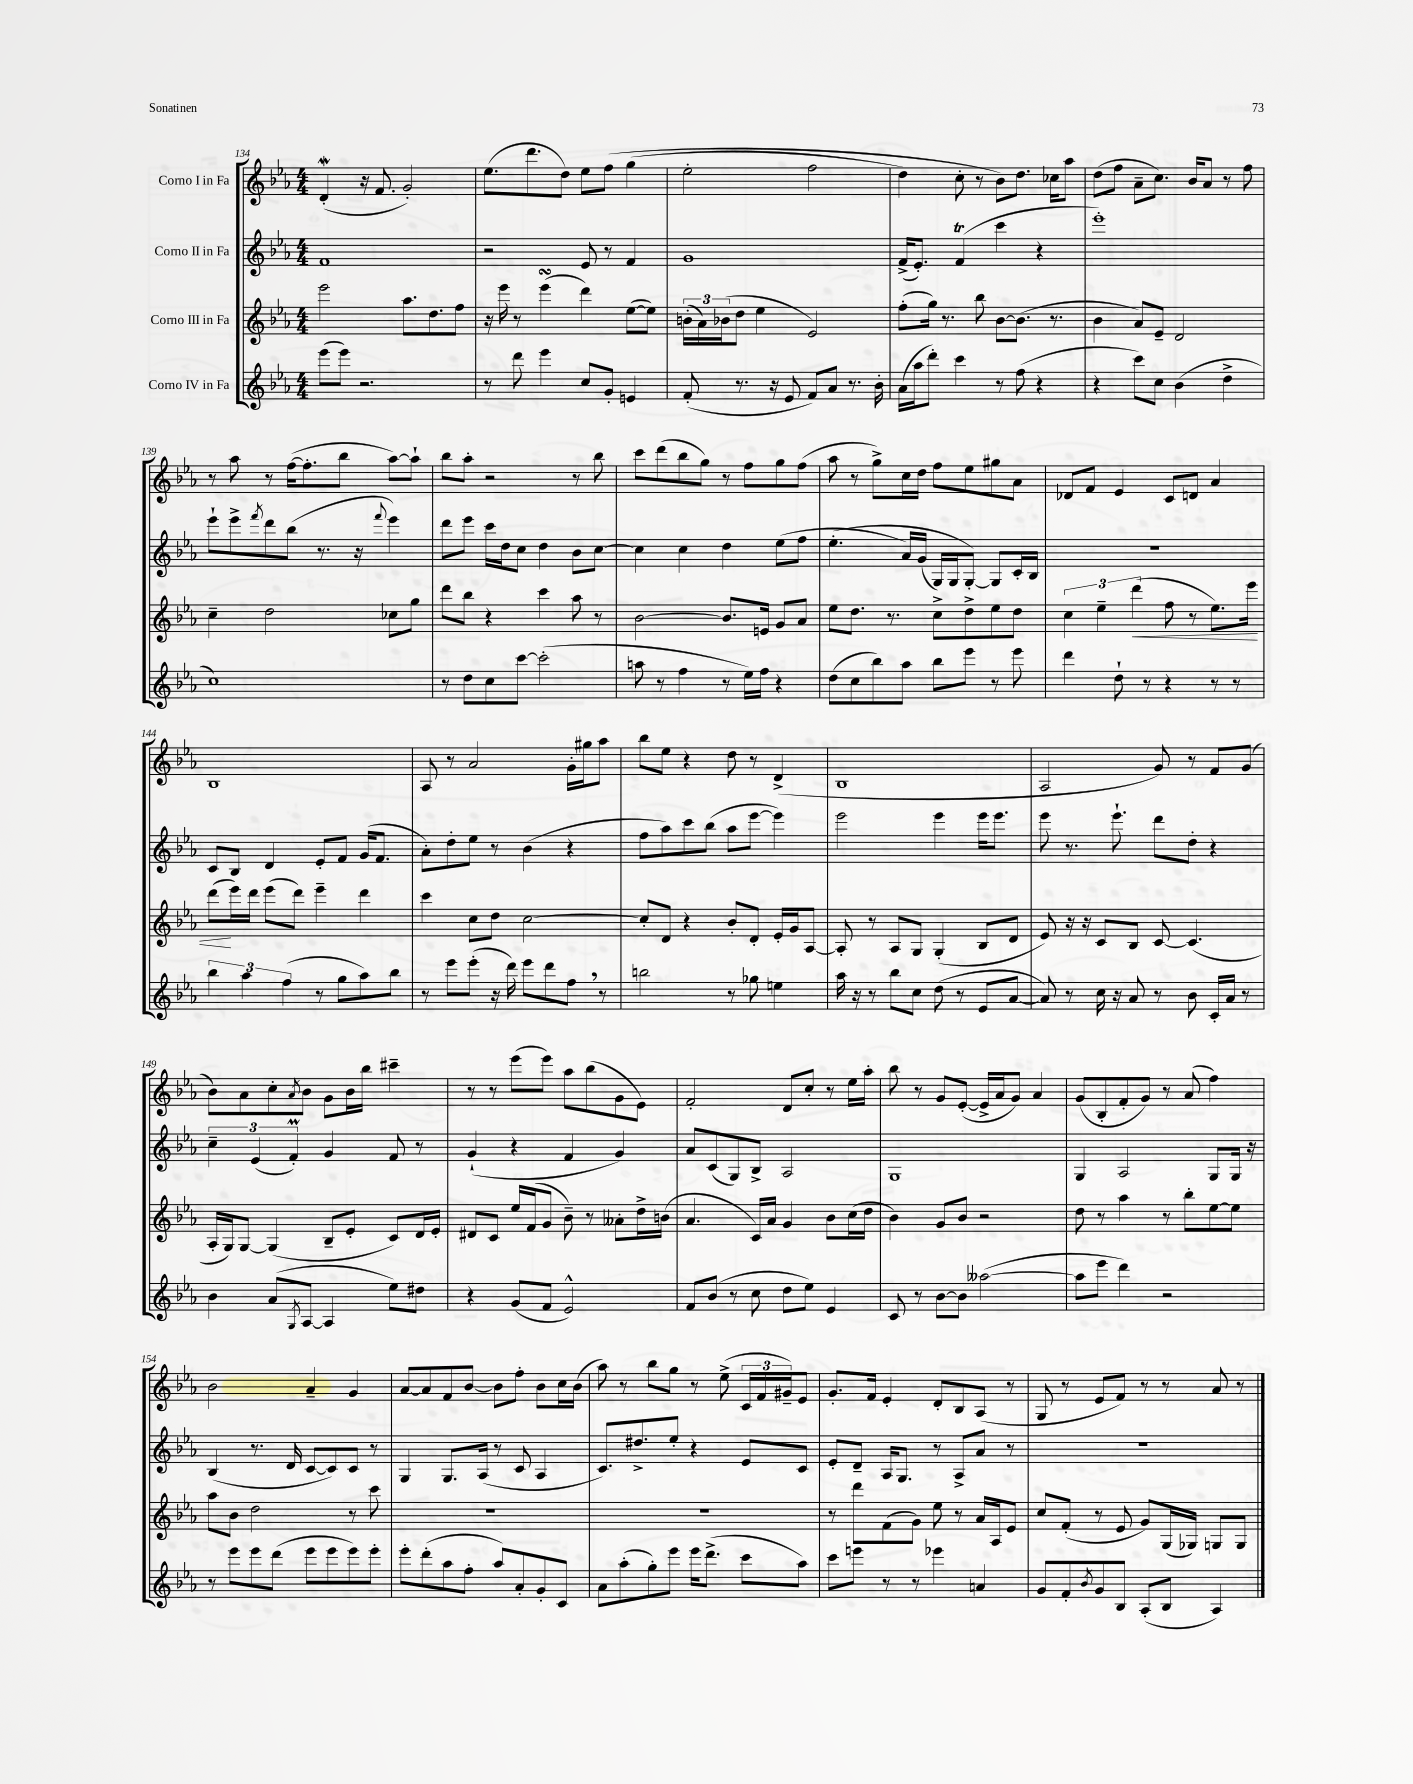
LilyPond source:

<<
\new StaffGroup <<
\new Staff = "s0" \with { instrumentName = "Corno I in Fa" } {
    \clef treble \key ees \major \numericTimeSignature \time 4/4
    d'4-.\mordent( r16 f'8. g'2-.) |
    ees''8.( d'''8. d''8) ees''8 f''8\( g''4( |
    ees''2-. f''2 |
    d''4) c''8-. r8 bes'8\) d''8. ces''16 aes''8 |
    d''8( f''8 aes'8-- c''8.) bes'16 aes'8 r8 f''8 |
    r8 aes''8 r8 f''16~( f''8.-. bes''8 aes''8~) aes''8-! |
    bes''8 aes''8-. r2 r8 bes''8 |
    c'''8 d'''8( bes''8 g''8) r8 f''8 g''8 f''8( |
    aes''8 r8 g''8->) c''16 d''16 f''8 ees''8 gis''8 aes'8 |
    des'8 f'8 ees'4 c'8 d'8 aes'4 |
    bes1 |
    aes8 r8 aes'2 g'16-. gis''16 aes''8 |
    bes''8 ees''8 r4 d''8 r8 d'4->( |
    bes1 |
    aes2 g'8) r8 f'8 g'8( |
    bes'8) aes'8 c''8-. \acciaccatura { aes'8 } bes'8 g'8 bes'16 bes''16 cis'''4-- |
    r8 r8 ees'''8( ees'''8) aes''8 bes''8( g'8 ees'8) |
    f'2-. d'8 c''8-. r8 ees''16 aes''16-. |
    bes''8 r8 g'8 ees'8~-.( ees'16-> aes'16 g'8) aes'4 |
    g'8( bes8-. f'8-. g'8) r8 aes'8( f''4) |
    bes'2 aes'4-- g'4 |
    aes'8~ aes'8 f'8 bes'8~ bes'8 f''8-. bes'8 c''16 bes'16( |
    aes''8) r8 bes''8 g''8 r8 ees''8->( \tuplet 3/2 { c'16 f'16 gis'16--) } ees'8 |
    g'8.-. f'16 ees'4-. d'8-. bes8 aes8( r8 |
    g8 r8 ees'8 f'8) r8 r8 aes'8 r8 \bar "|." |
}
\new Staff = "s1" \with { instrumentName = "Corno II in Fa" } {
    \clef treble \key ees \major \numericTimeSignature \time 4/4
    f'1 |
    r2 ees'8 r8 f'4 |
    g'1 |
    f'16->( ees'8.-.) f'4\trill( c'''4 r4 |
    ees'''1-.) |
    ees'''8-! ees'''8-> \acciaccatura { f'''8 } d'''8 bes''8( r8. r16 \appoggiatura { f'''8 } ees'''4) |
    d'''8 ees'''8 c'''16 d''16 c''8 d''4 bes'8 c''8~ |
    c''4 c''4 d''4 ees''8( f''8 |
    ees''4.-.\( aes'16) g'16( g16) g16 g8~-.\) g8 c'16-. bes16 |
    R1 |
    c'8 bes8 d'4 ees'8-. f'8 g'16( f'8. |
    aes'8-.) d''8-. ees''8 r8 bes'4( r4 |
    f''8 aes''8) c'''8 bes''8( aes''8 ees'''8~ ees'''4) |
    ees'''2 ees'''4 ees'''16 ees'''8. |
    ees'''8 r8. ees'''8.-! d'''8 d''8-. r4 |
    \tuplet 3/2 { c''4-- ees'4( f'4-.\prall) } g'4 f'8 r8 |
    g'4-!( r4 f'4 g'4) |
    aes'8 c'8( g8) bes8-> aes2 |
    g1 |
    g4 aes2 g8 g16 r16 |
    bes4( r8. d'16 c'8~ c'8) c'8 r8 |
    g4 g8. aes16( r8 c'8 aes4 |
    c'8.) dis''8.-> ees''8-. r4 ees'8 c'8 |
    ees'8-. d'8-- aes16 g8. r8 aes8-> aes'8 r8 |
    R1 \bar "|." |
}
\new Staff = "s2" \with { instrumentName = "Corno III in Fa" } {
    \clef treble \key ees \major \numericTimeSignature \time 4/4
    ees'''2 aes''8. d''8. f''8 |
    r16 ees'''16 r8 ees'''4\turn( d'''4) ees''8~( ees''8) |
    \tuplet 3/2 { b'16-.( aes'16) bes'16( } d''8 ees''4 ees'2) |
    f''8-.( g''16) r8. bes''8 bes'8~ bes'8.( r8. |
    bes'4 aes'8) ees'8-- d'2 |
    c''4-- d''2 ces''8 g''8 |
    d'''8 bes''8 r4 c'''4 aes''8 r8 |
    bes'2~ bes'8. e'16 g'8 aes'8 |
    ees''8 d''8. r8. c''8-> d''8-> ees''8 d''8 |
    \tuplet 3/2 { c''4 ees''4-- d'''4\<( } f''8 r8 ees''8.) ees'''16 |
    d'''8\!( ees'''16) d'''16 ees'''8( d'''8) ees'''4-- d'''4 |
    c'''4 c''8 d''8 c''2~ |
    c''8-. d'8 r4 bes'8-. d'8-. ees'16-. g'16 aes8~ |
    aes8-. r8 aes8 g8 g4-.( bes8 d'8 |
    ees'8) r16 r16 c'8 bes8 c'8~ c'4.( |
    aes16-. g16) g8~ g4( bes8-- ees'8-. c'8) d'16 ees'16-. |
    dis'8 c'8 ees''16 f'16( g'8 bes'8--) r8 aeses'8-. d''16-> b'16( |
    aes'4. c'16) aes'16 g'4 bes'8 c''16( d''16 |
    bes'4) g'8 bes'8 r2 |
    d''8 r8 aes''4 r8 bes''8-. ees''8~ ees''8 |
    aes''8 bes'8 d''2 r8 c'''8 |
    R1 |
    R1 |
    r8 d'''8 f'8( g'8) ees''8 r8 aes'16 aes16 ees'8 |
    c''8 f'8-.( r8 ees'8 g'8) g16( ges16) g8 g8 \bar "|." |
}
\new Staff = "s3" \with { instrumentName = "Corno IV in Fa" } {
    \clef treble \key ees \major \numericTimeSignature \time 4/4
    ees'''8( ees'''8) r2. |
    r8 d'''8 ees'''4 c''8 g'8-. e'4 |
    f'8-.( r8. r16 ees'8 f'8) aes'8 r8. bes'16-. |
    aes'16( aes''16 d'''8-.) c'''4 r8 f''8( r4 |
    r4 c'''8) c''8 bes'4( d''4-> |
    c''1) |
    r8 d''8 c''8 c'''8~ c'''2-.( |
    a''8 r8 f''4 r8 ees''16) f''16 r4 |
    d''8( c''8 bes''8) aes''8 bes''8 ees'''8 r8 ees'''8 |
    d'''4 d''8-! r8 r4 r8 r8 |
    \tuplet 3/2 { bes''4 aes''4 f''4( } r8 g''8 aes''8) bes''8 |
    r8 ees'''8 ees'''8-.( r16 d'''16) ees'''8 d'''8 f''8 \breathe r8 |
    b''2 r8 ges''8 e''4 |
    aes''16 r16 r8 bes''8 c''8 d''8( r8 ees'8 aes'8~ |
    aes'8) r8 c''16 r16 aes'8 r8 bes'8 c'16-. aes'16 r8 |
    bes'4 aes'8( \acciaccatura { g8 } aes8~ aes4 ees''8) dis''8 |
    r4 g'8( f'8 ees'2-^) |
    f'8 bes'8( r8 c''8 d''8 ees''8) ees'4 |
    c'8 r8 bes'8~ bes'8 aeses''2~( |
    aeses''8 ees'''8 d'''4) r2 |
    r8 ees'''8 ees'''8 d'''8( ees'''8 ees'''8 ees'''8) ees'''8-. |
    ees'''8-. d'''8-.( aes''8 f''8-. aes''8) aes'8-. g'8-. c'8 |
    aes'8 aes''8-.( g''8-.) ees'''8 ees'''16 d'''8.->( c'''8 aes''8) |
    c'''8 e'''8 r8 r8 ees'''4 a'4 |
    g'8 f'8-. \acciaccatura { bes'8 } g'8 bes8 aes8-.( bes8 aes4) \bar "|." |
}
>>
>>
\layout { \context { \Score currentBarNumber = #134 } }
